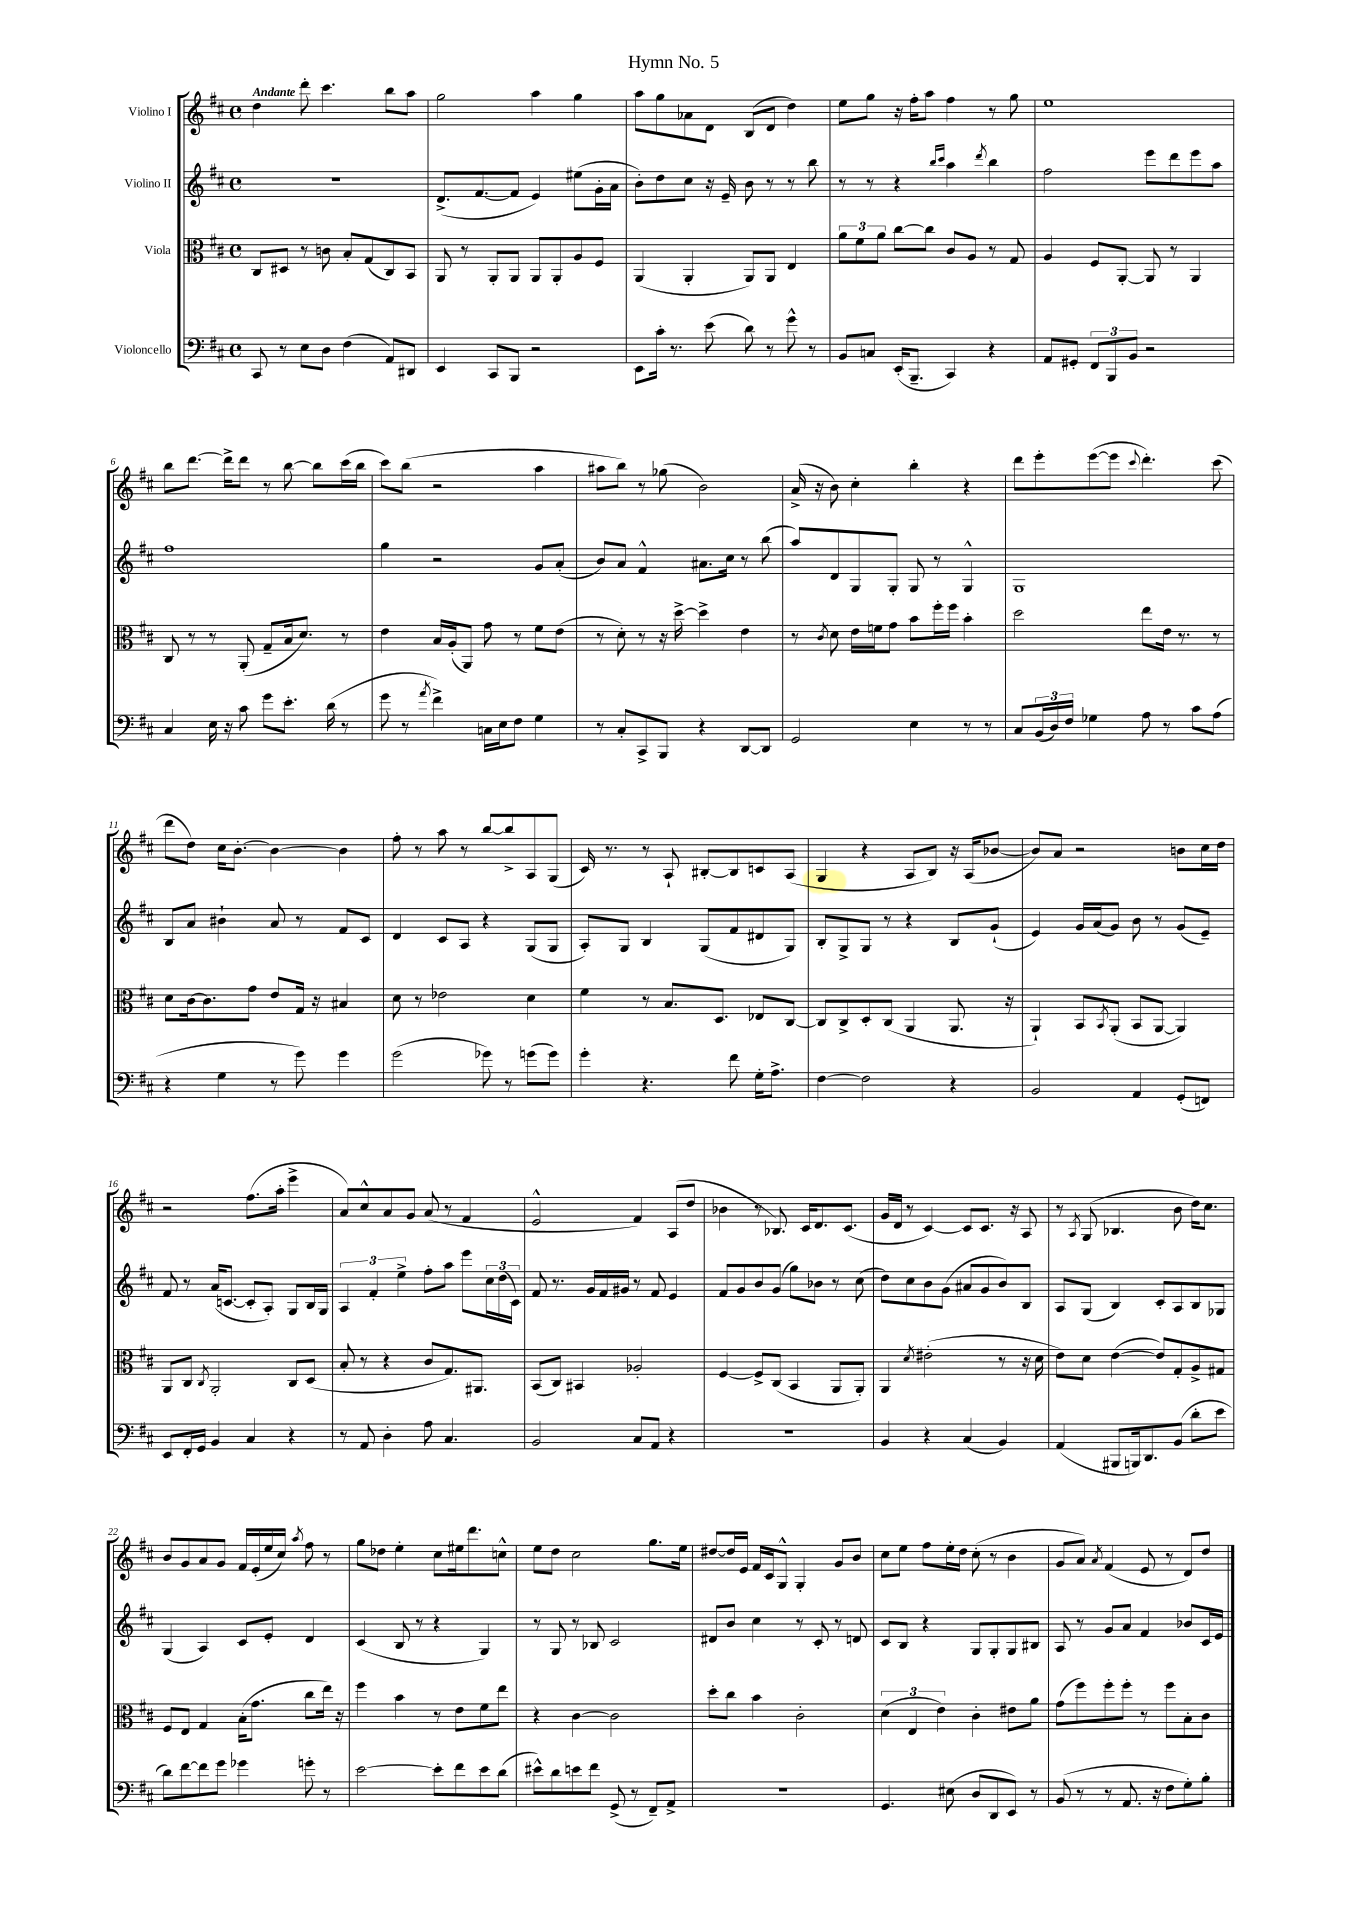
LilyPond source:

\header { title = "Hymn No. 5" }
<<
\new StaffGroup <<
\new Staff = "s0" \with { instrumentName = "Violino I" } {
    \clef treble \key d \major \defaultTimeSignature \time 4/4 \tempo "Andante"
    d''4 d'''8-. cis'''4. b''8 a''8 |
    g''2 a''4 g''4 |
    a''8 g''8 aes'8 d'8 b8( d'8 d''4) |
    e''8 g''8 r16 fis''16-. a''8 fis''4 r8 g''8 |
    e''1 |
    b''8 d'''8.~ d'''16-> d'''8 r8 b''8~ b''8 cis'''16( b''16 |
    cis'''8) b''8( r2 a''4 |
    ais''8 b''8) r8 ges''8( b'2) |
    a'16->( r16 b'8) cis''4-. b''4-. r4 |
    d'''8 e'''8-. e'''8~( e'''8 \appoggiatura { cis'''8 } d'''4.-.) cis'''8( |
    d'''8 d''8) cis''16 b'8.~-. b'4~ b'4 |
    fis''8-. r8 a''8 r8 b''8~ b''8-> a8 g8( |
    cis'16) r8. r8 a8-! bis8~-. bis8 c'8 a8( |
    g4 r4 a8 b8) r16 a16( bes'8~ |
    bes'8) a'8 r2 b'8 cis''16 d''16 |
    r2 fis''8.( a''16-. e'''4-> |
    a'8) cis''8-^ a'8 g'8 a'8( r8 fis'4 |
    e'2-^ fis'4) a8( d''8 |
    bes'4 r8 bes8.) cis'16 d'8. cis'8.( |
    g'16 d'16 r8 cis'4~) cis'8 cis'8. r16 a8 |
    r8 \acciaccatura { a8 } g8( bes4. b'8 d''16) cis''8. |
    b'8 g'8 a'8 g'8 fis'16 e'16-.( e''16 cis''16) \acciaccatura { a''8 } fis''8 r8 |
    g''8 des''8 e''4-. cis''8 eis''16 d'''8. c''8-^ |
    e''8 d''8 cis''2 g''8. e''16 |
    dis''8~ dis''16 e'16 fis'16 cis'16 g8-^ g4-. g'8 b'8 |
    cis''8 e''8 fis''8 e''16-. d''16 cis''8-.( r8 b'4 |
    g'8 a'8) \acciaccatura { a'8 } fis'4( e'8 r8 d'8) d''8 \bar "|." |
}
\new Staff = "s1" \with { instrumentName = "Violino II" } {
    \clef treble \key d \major \defaultTimeSignature \time 4/4
    r1 |
    d'8.->( fis'8.~ fis'8 e'4) eis''8( g'16-. a'16 |
    b'8-.) d''8 cis''8 r16 e'16-- b'8 r8 r8 b''8 |
    r8 r8 r4 \grace { b''16 cis'''16 } a''4 \acciaccatura { d'''8 } b''4 |
    fis''2 e'''8 d'''8 e'''8 a''8 |
    fis''1 |
    g''4 r2 g'8 a'8-.( |
    b'8) a'8 fis'4-^ ais'8. cis''16 r8 b''8( |
    a''8) d'8 g8 g8-. g8 r8 g4-^ |
    g1 |
    b8 a'8 bis'4-! a'8 r8 fis'8 cis'8 |
    d'4 cis'8 a8 r4 g8( g8 |
    a8-.) g8 b4 g8( fis'8 dis'8 g8) |
    b8-. g8-> g8 r8 r4 b8 g'8-!( |
    e'4) g'16 a'16( g'8) b'8 r8 g'8( e'8--) |
    fis'8 r8 a'16( c'8.~ c'8-. a8-.) g8 b16 g16 |
    \tuplet 3/2 { a4 fis'4-. e''4-> } fis''8-. a''8 e'''8 \tuplet 3/2 { cis''16 d''16( cis'16) } |
    fis'8 r8. g'16 fis'16 gis'16 r8 fis'8 e'4 |
    fis'8 g'8 b'8 g'8( g''8) bes'8 r8 cis''8( |
    d''8) cis''8 b'8 g'8( ais'8 g'8 b'8) b8 |
    a8 g8( b4) cis'8-. a8 b8 ges8 |
    g4( a4) cis'8 e'8-. d'4 |
    cis'4( b8 r8 r4 g4) |
    r8 g8 r8 bes8 cis'2 |
    dis'8 b'8 cis''4 r8 cis'8-. r8 d'8 |
    cis'8 b8 r4 g8 g8-. g8 bis8 |
    a8 r8 g'8 a'8 fis'4 bes'8 cis'16 e'16 \bar "|." |
}
\new Staff = "s2" \with { instrumentName = "Viola" } {
    \clef alto \key d \major \defaultTimeSignature \time 4/4
    cis8 dis8 r8 c'8 b8-. g8( cis8) b,8 |
    a,8 r8 a,8-. a,8 a,8 a,8-. a8 fis8 |
    a,4( a,4-. a,8) a,8 e4 |
    \tuplet 3/2 { a'8 fis'8 a'8 } cis''8~ cis''8 cis'8 a8 r8 g8 |
    a4 fis8 a,8~-. a,8 r8 a,4 |
    cis8 r8 r8 a,8-.( g8-- b16 d'8.) r8 |
    e'4 b16 a16-.( a,8) g'8 r8 fis'8 e'8( |
    r8 d'8-.) r8 r16 d''16~-> d''4-> e'4 |
    r8 \acciaccatura { cis'8 } d'8 e'16 f'16 g'8 b'8 fis''16-. fis''16 b'4-. |
    d''2 e''8 e'16 r8. r8 |
    d'8 cis'16~ cis'8. g'8 e'8 g16 r16 bis4 |
    d'8 r8 ees'2 d'4 |
    fis'4 r8 b8. d8. ees8 cis8~ |
    cis8 cis8-> d8-. cis8( a,4 a,8. r16 |
    a,4-!) b,8 \acciaccatura { b,8 } a,8-.( b,8 a,8~ a,4) |
    a,8 cis8 \acciaccatura { cis8 } a,2-. cis8 d8( |
    b8-. r8 r4 cis'8 g8.) ais,8. |
    b,8( cis8) bis,4 aes2-. |
    fis4~ fis8-> cis8( b,4 a,8 a,8-.) |
    a,4 \acciaccatura { d'8 } eis'2-.( r8 r16 d'16 |
    e'8) d'8 e'4~( e'8) g8-. a8-> gis8 |
    fis8 e8 g4 b16-.( g'8. cis''8 e''16) r16 |
    fis''4 b'4 r8 e'8 fis'8 e''8 |
    r4 cis'4~ cis'2 |
    d''8-. cis''8 b'4 cis'2-. |
    \tuplet 3/2 { d'4( e4 e'4) } cis'4-. eis'8 a'8 |
    g'8( fis''8) fis''8-. fis''8-. r8 fis''8 b8-. cis'8 \bar "|." |
}
\new Staff = "s3" \with { instrumentName = "Violoncello" } {
    \clef bass \key d \major \defaultTimeSignature \time 4/4
    cis,8 r8 e8 d8 fis4( a,8) dis,8 |
    e,4 cis,8 b,,8 r2 |
    e,8 cis'16-. r8. e'8( d'8) r8 g'8-^ r8 |
    b,8 c8 e,16-.( b,,8.-- cis,4) r4 |
    a,8 gis,8-. \tuplet 3/2 { fis,8 b,,8 b,8 } r2 |
    cis4 e16 r16 cis'8 g'8 e'8.-. d'16( r8 |
    g'8 r8 \acciaccatura { a'8 } fis'4->) c16 e16 fis8 g4 |
    r8 cis8-. cis,8-> b,,8 r4 d,8~ d,8 |
    g,2 e4 r8 r8 |
    cis8 \tuplet 3/2 { b,16( d16) fis16 } ges4 a8 r8 cis'8 a8( |
    r4 g4 r8 g'8) g'4 |
    g'2( ges'8) r8 g'8( g'8) |
    g'4-. r4. fis'8 g16-. a8.-> |
    fis4~ fis2 r4 |
    b,2 a,4 g,8-.( f,8) |
    e,8 fis,16-. g,16 b,4 cis4 r4 |
    r8 a,8 d4-. a8 cis4. |
    b,2 cis8 a,8 r4 |
    R1 |
    b,4 r4 cis4( b,4) |
    a,4( bis,,8 b,,16) d,8. b,8( d'8-. e'8 |
    d'8) fis'8~ fis'8 g'8 ges'4 g'8-. r8 |
    e'2~ e'8-. fis'8 e'8 d'8( |
    eis'8-^) d'8 e'8 fis'8 g,8->( r8 fis,8--) a,8-> |
    R1 |
    g,4. eis8( d8 d,8 e,8) r8 |
    b,8( r8 r8 a,8. r16 fis8 g8-.) b8-. \bar "|." |
}
>>
>>
